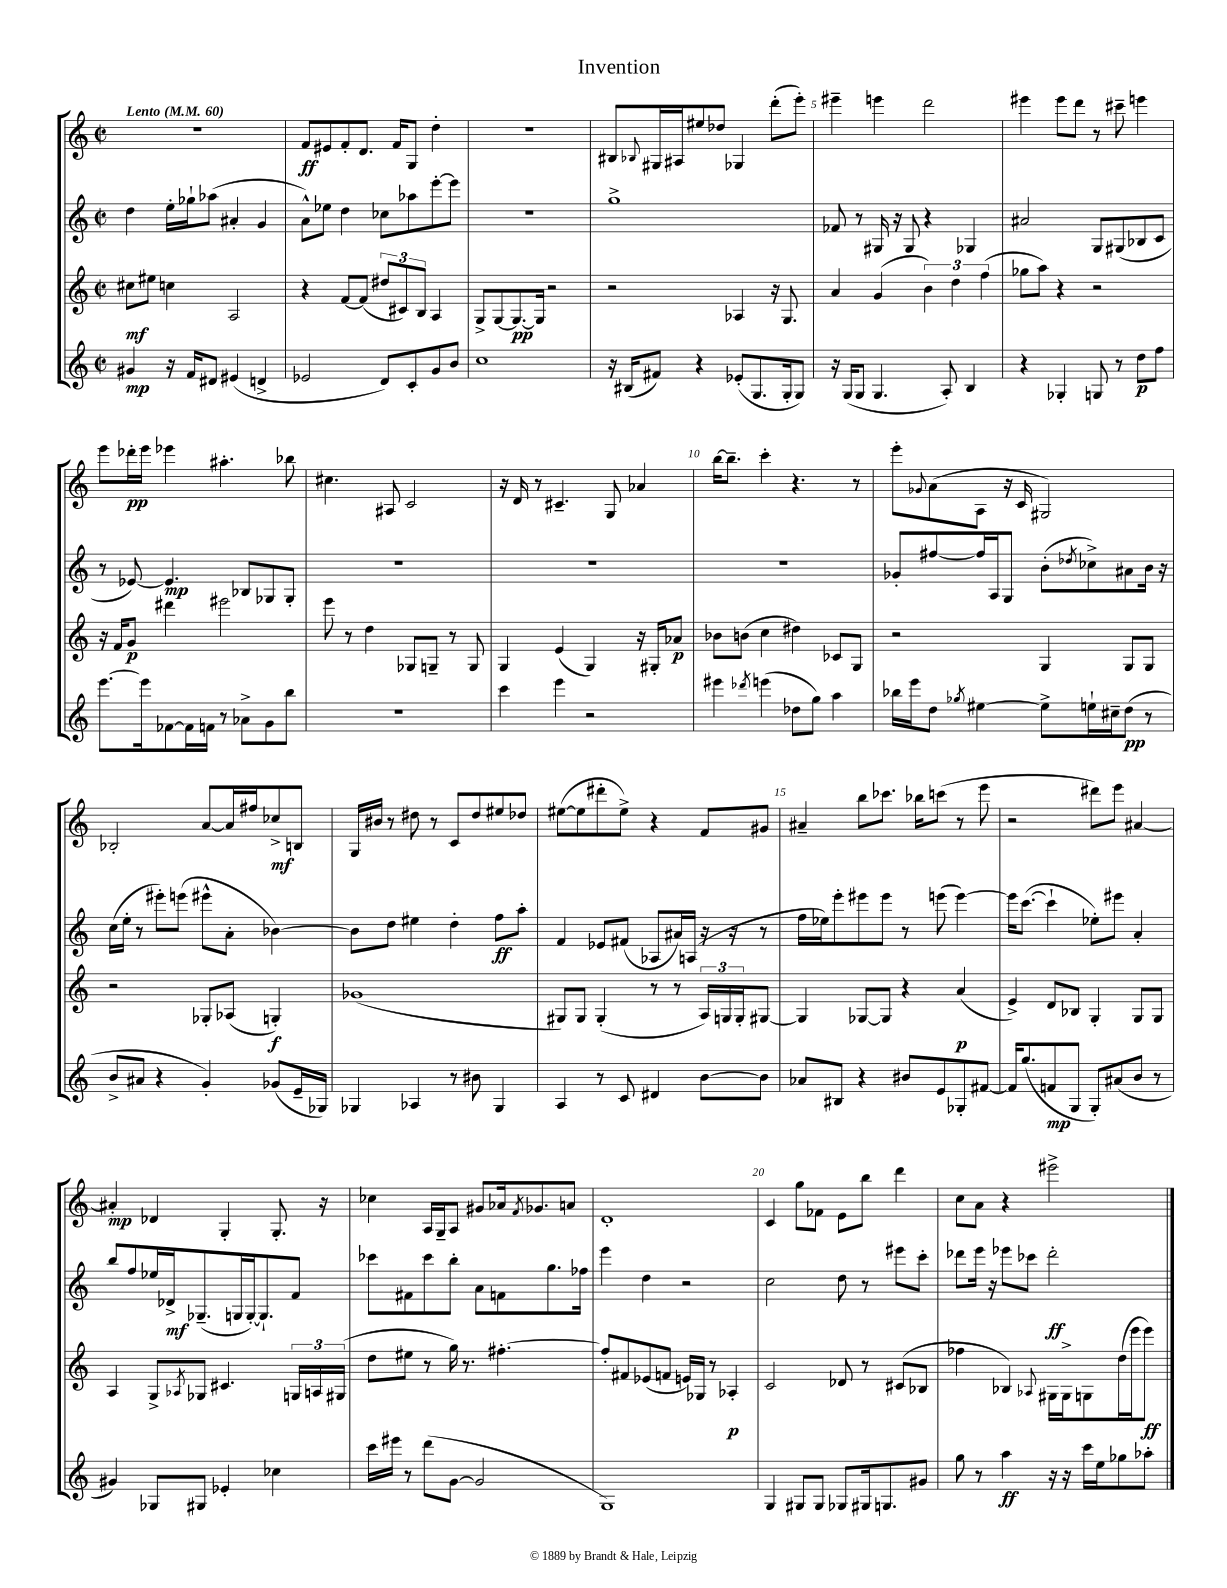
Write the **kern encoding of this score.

**kern	**kern	**kern	**kern
*staff4	*staff3	*staff2	*staff1
*clefG2	*clefG2	*clefG2	*clefG2
*k[]	*k[]	*k[]	*k[]
*M2/2	*M2/2	*M2/2	*M2/2
*met(c|)	*met(c|)	*met(c|)	*met(c|)
*MM60	*MM60	*MM60	*MM60
4g#	8cc#	4dd	1r
.	8ee#	.	.
16r	4cc	16ee'	.
16f	.	16gg-`	.
8d#	.	(8aa-	.
(4e#	2A	4a#'	.
4d^	.	4g	.
=	=	=	=
2e-	4r	8a^^)	8f
.	.	8ee-	8e#
.	[8f	4dd	8f'
.	(8f]	.	8.d
8d)	12dd#	8cc-	.
.	.	.	16f
.	12c#)	.	.
8c'	.	8aa-	8G
.	12B	.	.
8g	4A	[8eee'	4dd'
8b	.	8eee]	.
=	=	=	=
1cc	8G^	1r	1r
.	[8G	.	.
.	8.G_	.	.
.	16G]	.	.
.	2r	.	.
=	=	=	=
16r	2r	1gg^	8B#
(16B#	.	.	.
.	.	.	8qqB-
8f#)	.	.	16G#
.	.	.	16A#
4r	.	.	8ee#
.	.	.	8dd-
(8e-'	4A-	.	4G-
8.G	.	.	.
.	16r	.	(8ddd'
16G'	8.G	.	.
8G)	.	.	8eee')
=	=	=	=
16r	4a	8f-	4eee#~
(16G	.	.	.
8G	.	8r	.
4.G	(4g	16G#	4eee
.	.	16r	.
.	.	8G#	.
.	6b)	4r	2ddd
8A')	.	.	.
.	6dd	.	.
4B	.	4G-	.
.	(6ff	.	.
=	=	=	=
4r	8gg-	2a#	4eee#
.	8aa)	.	.
4G-'	4r	.	8eee#
.	.	.	8ddd
8G	2r	8G	8r
8r	.	(8G#	8ccc#~
8dd	.	8B-	4eee
8ff	.	8c	.
=	=	=	=
[8.eee	16r	8r	8eee
.	16f	.	.
.	8g	[8e-)	16ddd-'
16eee]	.	.	16eee
[8f-	4ddd#	4.e-]	4eee-
16f-]	.	.	.
16f	.	.	.
8r	2eee#	.	4.aa#'
8a-^	.	8B-	.
8g	.	8G-	.
8bb	.	8G-'	8bb-
=	=	=	=
1r	8eee	1r	4.cc#
.	8r	.	.
.	4dd	.	.
.	.	.	8A#
.	8G-	.	2c
.	8G~	.	.
.	8r	.	.
.	8G	.	.
=	=	=	=
4ccc	4G	1r	16r
.	.	.	16d
.	.	.	8r
4eee	(4e	.	4.c#~
2r	4G)	.	.
.	.	.	8G
.	16r	.	4a-
.	16G#'	.	.
.	8a-	.	.
=	=	=	=
4eee#	8b-	1r	[16bb
.	.	.	8.bb~]
.	(8b	.	.
8qddd-	.	.	.
(4eee	4cc	.	4ccc'
8dd-	4dd#)	.	4.r
8gg)	.	.	.
4aa	8c-	.	.
.	8G	.	8r
=	=	=	=
16bb-	2r	8g-'	8eee'
16eee	.	.	.
.	.	.	8qqg-
8dd	.	[8ff#	(8a
8qgg-	.	.	.
[4ee#	.	16ff#]	8A
.	.	16A	.
.	.	8G	16r
.	.	.	16c
8ee#^]	4G	(8b'	2G#)
.	.	8qdd-	.
16ee`	.	8cc-^)	.
16cc#~	.	.	.
(8dd	8G	8a#	.
8r	8G	16b	.
.	.	16r	.
=	=	=	=
8b^	2r	(16cc	2B-'
.	.	16ee'	.
8a#	.	8r	.
4r	.	8eee#')	.
.	.	(8eee	.
4g')	8G-'	8eee#^^	[8a
.	(8A-	8a'	16a]
.	.	.	16ff#
(8g-	4G')	[4b-)	8cc-^
16e~	.	.	8B
16G-)	.	.	.
=	=	=	=
4G-	(1g-	8b-]	16G
.	.	.	16b#
.	.	8dd	8r
4A-	.	4ee#	8dd#
.	.	.	8r
8r	.	4dd'	8c
8b#	.	.	8dd#
4G-	.	8ff	8ee#
.	.	8aa'	8dd-
=	=	=	=
4A	8G#)	4f	([8ee#
.	8G#	.	8ee#]
8r	(4G#'	8e-	8ddd#'
8c	.	(8f#	8ee#^)
4d#	8r	8A-	4r
.	8r	16a#)	.
.	.	(16A	.
[8b	24A)	16r	8f
.	24G	.	.
.	.	16r	.
.	24G'	.	.
8b]	[8G#	8r	8g#
=	=	=	=
8a-	4G#]	16ff	4a#~
.	.	16ee-)	.
8B#	.	8eee'	.
4r	[8G-	8eee#	8bb
.	8G-]	8eee#	8.ccc-
8b#	4r	8r	.
.	.	.	16bb-
8e	.	(8eee	(8ccc
8G-'	(4a	[4eee)	8r
[8f#	.	.	8eee
=	=	=	=
16f#]	4e^)	16eee]	2r
(8.gg	.	([8.ccc	.
8f	8d	4ccc`]	.
8G	8B-	.	.
8G')	4G'	8ee-')	8ddd#)
(8a#	.	8eee#	8eee
8b	8G	4a'	[4a#
8r	8G	.	.
=	=	=	=
4g#)	4A	8bb	4a#']
.	.	8ff	.
8G-	8G^	16ee-	4d-
.	.	16d-^	.
.	8qA-	.	.
8G#	8G-	(8.G-~	.
4e-'	4.c#	.	4G'
.	.	16G	.
.	.	[16G')	.
.	.	8.G`]	.
4cc-	.	.	8.G'
.	24G	8f	.
.	24A	.	.
.	.	.	16r
.	(24G#	.	.
=	=	=	=
16ccc	8dd	8ccc-	4cc-
16eee#	.	.	.
8r	8ee#	8f#	.
(8ddd	8r	8ccc-	16A
.	.	.	16G~
[8g	16gg)	8bb'	8A
.	8.r	.	.
2g]	.	8a	8g#
.	[4.ff#'	8f	16a-
.	.	.	8qf
.	.	.	8.g-
.	.	8.gg	.
.	.	.	8a
.	.	16ff-	.
=	=	=	=
1G)	8ff#']	4eee	1d'
.	8f#	.	.
.	(8e-	4dd	.
.	8f	.	.
.	16e)	2r	.
.	16G-	.	.
.	8r	.	.
.	4A-'	.	.
=	=	=	=
4G	2c	2cc	4c
8G#	.	.	8gg
8G#	.	.	8f-
8G-	8d-	8dd	8e
16G#	8r	8r	8bb
8.G	.	.	.
.	(8c#	8eee#	4ddd
8g#	8B-	8ccc'	.
=	=	=	=
8gg	4ff-	8ddd-	8cc
8r	.	16eee	8a
.	.	16r	.
4aa	4B-)	8eee-	4r
.	.	8ccc-	.
.	8qqA-	.	.
16r	16G#	2ddd-'	2eee#^
16r	16G#^	.	.
16ccc	8G	.	.
16ee	.	.	.
8gg-	(16dd	.	.
.	16eee	.	.
8aa-'	8eee)	.	.
==	==	==	==
*-	*-	*-	*-
